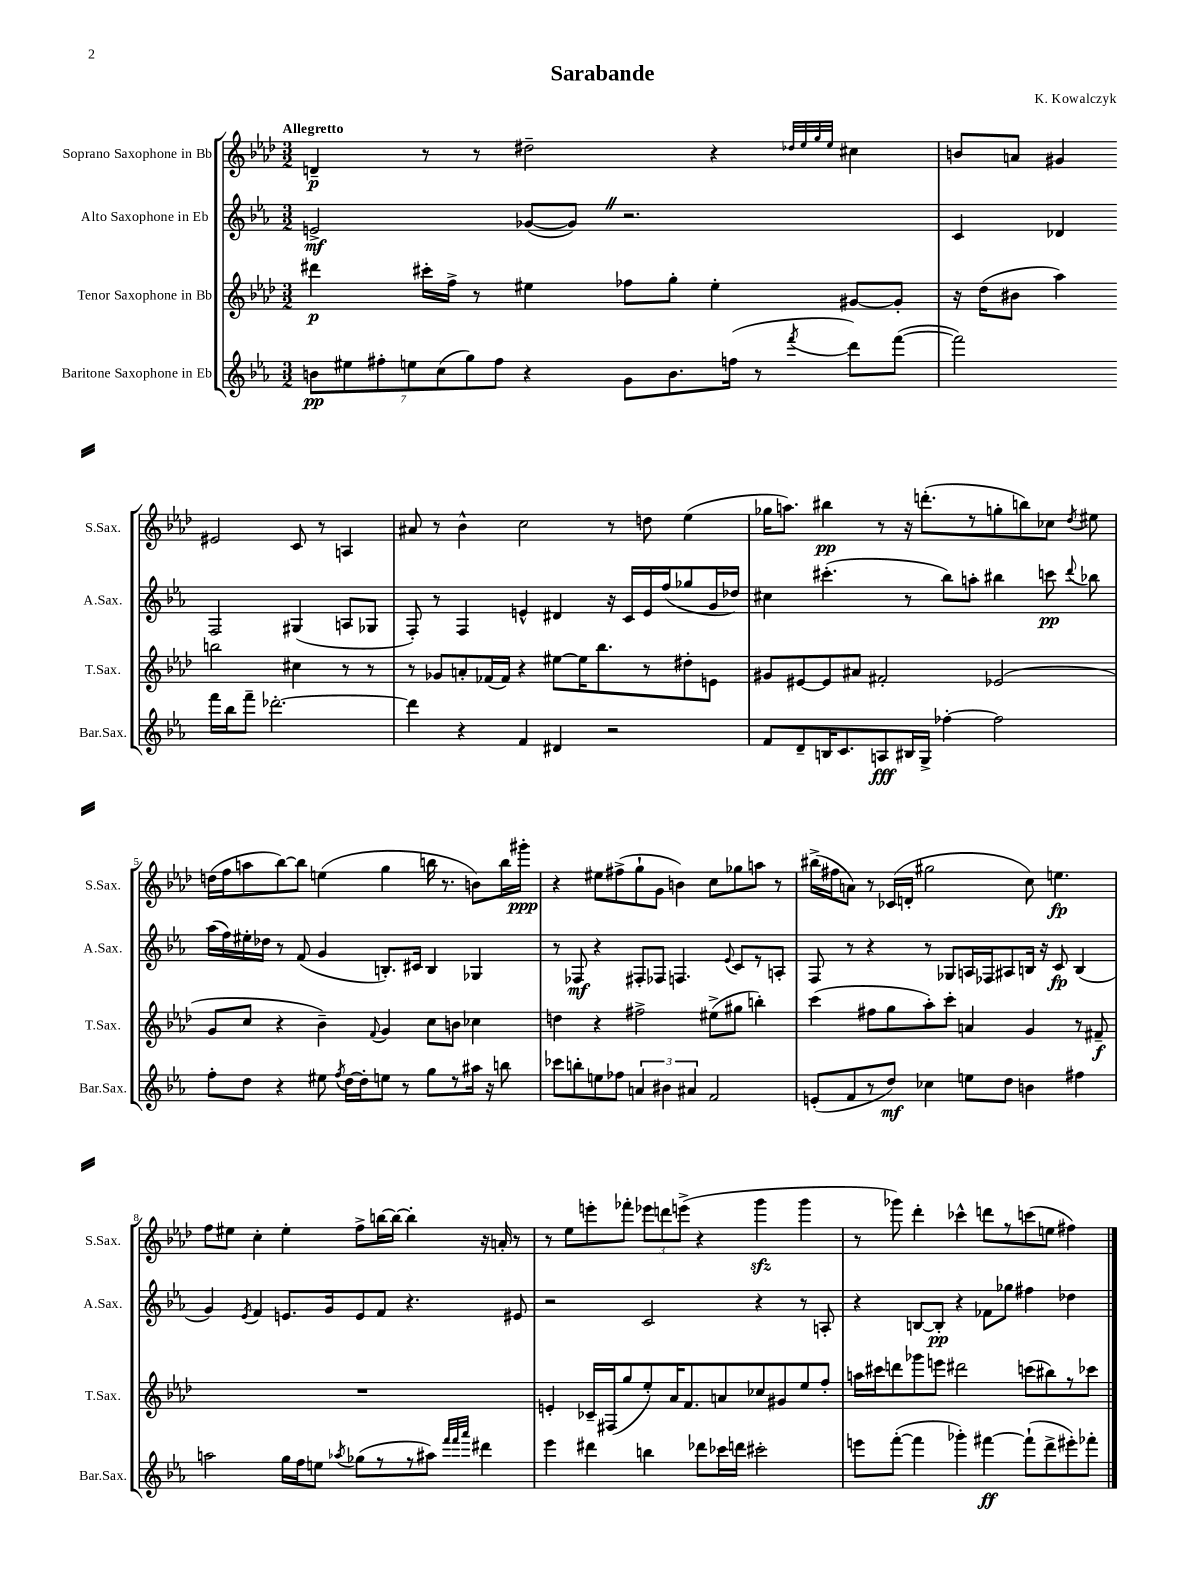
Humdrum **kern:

**kern	**dynam	**kern	**dynam	**kern	**dynam	**kern	**dynam
*part4	*part4	*part3	*part3	*part2	*part2	*part1	*part1
*staff4	*staff4	*staff3	*staff3	*staff2	*staff2	*staff1	*staff1
*I"Baritone Saxophone in Eb	*	*I"Tenor Saxophone in Bb	*	*I"Alto Saxophone in Eb	*	*I"Soprano Saxophone in Bb	*
*I'Bar.Sax.	*	*I'T.Sax.	*	*I'A.Sax.	*	*I'S.Sax.	*
*clefG2	*	*clefG2	*	*clefG2	*	*clefG2	*
*k[b-e-a-]	*	*k[b-e-a-d-]	*	*k[b-e-a-]	*	*k[b-e-a-d-]	*
*M3/2	*	*M3/2	*	*M3/2	*	*M3/2	*
=1	=1	=1	=1	=1	=1	=1	=1
!	!	!	!	!	!	!LO:TX:a:B:t=Allegretto	!
14bn\L	pp	4ddd#X\	p	2en^/	mf	4dn~/	p
14ee#X\	.	.	.	.	.	.	.
14ff#X'\	.	.	.	.	.	.	.
14een\	.	.	.	.	.	.	.
.	.	16ccc#X'\LL	.	.	.	8r	.
(14cc\	.	.	.	.	.	.	.
.	.	16ff^\JJ	.	.	.	.	.
14gg\)	.	.	.	.	.	.	.
.	.	8r	.	.	.	8r	.
14ff#\J	.	.	.	.	.	.	.
4r	.	4ee#X\	.	([8g-X/L	.	2dd#X~\	.
.	.	.	.	8g-Z/J])	.	.	.
8g\L	.	8ff-X\L	.	2.r	.	.	.
8.b\	.	8gg'\J	.	.	.	.	.
.	.	4ee#'\	.	.	.	4r	.
(16ffn\Jk	.	.	.	.	.	.	.
8r	.	.	.	.	.	.	.
.	.	.	.	.	.	32qqdd-X/LLL	.
.	.	.	.	.	.	32qqee-/	.
.	.	.	.	.	.	32qqgg/	.
8qfff/	.	.	.	.	.	32qqee-/JJJ	.
8ddd\L)	.	[8g#X/L	.	.	.	4cc#X\	.
([8fff\J	.	8g#'/J]	.	.	.	.	.
=2	=2	=2	=2	=2	=2	=2	=2
2fff\])	.	16r	.	4c/	.	8bn/L	.
.	.	(16dd-\KL	.	.	.	.	.
.	.	8b#X\J	.	.	.	8an/J	.
.	.	4aa-\)	.	4d-X/	.	4g#X/	.
16fff\LL	.	2bbn\	.	2F/	.	2e#X/	.
16bb-\J	.	.	.	.	.	.	.
8fff~\J	.	.	.	.	.	.	.
[2.ddd-X'\	.	.	.	.	.	.	.
.	.	4cc#X\	.	(4G#X/	.	8c/	.
.	.	.	.	.	.	8r	.
.	.	8r	.	8An/L	.	4An/	.
.	.	8r	.	8G-X/J	.	.	.
!!LO:LB:g=z
=3	=3	=3	=3	=3	=3	=3	=3
4ddd-X\]	.	8r	.	8F'/)	.	8a#X/	.
.	.	8g-X/L	.	8r	.	8r	.
4r	.	8an'/	.	4F/	.	4b-^^\	.
.	.	(16f-X/L	.	.	.	.	.
.	.	16f-/JJ)	.	.	.	.	.
4f/	.	4r	.	4en^^/	.	2cc\	.
4d#X/	.	[8ee#X\L	.	4d#X/	.	.	.
.	.	16ee#\K]	.	.	.	.	.
.	.	8.bb-\	.	.	.	.	.
2r	.	.	.	16r	.	8r	.
.	.	.	.	16c/LL	.	.	.
.	.	8r	.	16e/	.	8ddn\	.
.	.	.	.	(16ff/J	.	.	.
.	.	8dd#X'\	.	8gg-X/	.	(4ee-\	.
.	.	8en\J	.	16g/L	.	.	.
.	.	.	.	16dd-X/JJ)	.	.	.
=4	=4	=4	=4	=4	=4	=4	=4
8f/L	.	8g#X/L	.	4cc#X\	.	16gg-X\KL	.
.	.	.	.	.	.	8.aan\J)	.
8d~/	.	[8e#X/	.	.	.	.	.
16Bn/K	.	8e#/]	.	(4.ccc#X'\	.	4bb#X\	pp
8.c/	.	.	.	.	.	.	.
.	.	8a#X/J	.	.	.	.	.
8An/	fff	2f#X'/	.	.	.	8r	.
16B#X/L	.	.	.	8r	.	16r	.
16G^/JJ	.	.	.	.	.	(8.dddn'\L	.
[4ff-X'\	.	.	.	8bb-\L)	.	.	.
.	.	.	.	8aan'\J	.	8r	.
2ff-\]	.	(2e-X/	.	4bb#X\	.	8ggn'\	.
.	.	.	.	.	.	8bbn\)	.
.	.	.	.	8cccn\	pp	8cc-X\J	.
.	.	.	.	8qqddd/	.	8qdd-/	.
.	.	.	.	8bb-X\	.	8ee#X\	.
!!LO:LB:g=z
=5	=5	=5	=5	=5	=5	=5	=5
8ff'\L	.	8g/L	.	(16aa-\LL	.	(16ddn\LL	.
.	.	.	.	16ff\)	.	16ff\J	.
8dd\J	.	8cc/J	.	16ee#X'\	.	8aan\	.
.	.	.	.	16dd-X\JJ	.	.	.
4r	.	4r	.	8r	.	[8bb-\)	.
.	.	.	.	(8f/	.	8bb-\J]	.
8ee#X\	.	4b-~\)	.	4g/	.	(4een\	.
8qff/	.	.	.	.	.	.	.
[16dd\LL	.	.	.	.	.	.	.
16dd'\J]	.	.	.	.	.	.	.
.	.	8qqf/	.	.	.	.	.
8een\J	.	4g/	.	8.Bn'/L)	.	4gg\	.
8r	.	.	.	.	.	.	.
.	.	.	.	16c#X/Jk	.	.	.
8gg\L	.	8cc\L	.	4B/	.	16bbn\	.
.	.	.	.	.	.	8.r	.
8r	.	8bn\J	.	.	.	.	.
16aa#X\Jk	.	4cc-X\	.	4G-X/	.	8bn\L)	.
16r	.	.	.	.	.	.	.
8bbn\	.	.	.	.	.	16bb\L	.
.	.	.	.	.	.	16ggg#X'\JJ	ppp
=6	=6	=6	=6	=6	=6	=6	=6
8ccc-X\L	.	4ddn\	.	8r	.	4r	.
8bbn'\	.	.	.	8F-X/	mf	.	.
8een\	.	4r	.	4r	.	8ee#X\L	.
8ff-X\J	.	.	.	.	.	(8ff#X^\	.
6an/	.	2ff#X^\	.	8F#X'/L	.	8gg`\	.
.	.	.	.	8F-X/J	.	8g\J	.
6b#X\	.	.	.	.	.	.	.
.	.	.	.	4.Fn/	.	4bn\)	.
6a#X/	.	.	.	.	.	.	.
2f/	.	(8ee#X^\L	.	.	.	8cc\L	.
.	.	.	.	8qqe-/	.	.	.
.	.	8gg#X\J	.	8c/L	.	8gg-X\	.
.	.	4bbn'\)	.	8r	.	8aan\J	.
.	.	.	.	8An'/J	.	8r	.
=7	=7	=7	=7	=7	=7	=7	=7
(8en'/L	.	(4ccc\	.	8F/	.	(16bb#X^\LL	.
.	.	.	.	.	.	16ff#X\J	.
8f/	.	.	.	8r	.	8an\J)	.
8r	.	8ff#X\L	.	4r	.	8r	.
8dd/J)	mf	8gg\	.	.	.	(16c-X/LL	.
.	.	.	.	.	.	16dn'/JJ	.
4cc-X\	.	8aa-'\)	.	8r	.	2gg#X\	.
.	.	8ccc'\J	.	8G-X/L	.	.	.
8een\L	.	4an/	.	16An/L	.	.	.
.	.	.	.	16F-X/J	.	.	.
8dd\J	.	.	.	8A#X/	.	.	.
4bn\	.	4g/	.	16Bn/Jk	.	8cc\)	.
.	.	.	.	16r	.	.	.
.	.	.	.	8c/	fp	4.een\	fp
4ff#X\	.	8r	.	(4B/	.	.	.
.	.	8f#X~/	f	.	.	.	.
!!LO:LB:g=z
=8	=8	=8	=8	=8	=8	=8	=8
2aan\	.	1.r	.	4g/)	.	8ff\L	.
.	.	.	.	.	.	8ee#X\J	.
.	.	.	.	8qe-/	.	.	.
.	.	.	.	4f/	.	4cc'\	.
16gg\LL	.	.	.	8.en/L	.	4ee#'\	.
16ff\J	.	.	.	.	.	.	.
8een\J	.	.	.	.	.	.	.
.	.	.	.	16g/k	.	.	.
8qaa-X/	.	.	.	.	.	.	.
(8gg-X\L	.	.	.	8e/	.	8ff^\L	.
8r	.	.	.	8f/J	.	[16bbn\L	.
.	.	.	.	.	.	16bb\JJ_	.
8r	.	.	.	4.r	.	4bb'\]	.
8aa#X\J)	.	.	.	.	.	.	.
32qqfff/LLL	.	.	.	.	.	.	.
32qqfff/	.	.	.	.	.	.	.
32qqaaa-/JJJ	.	.	.	.	.	.	.
4ddd#X\	.	.	.	.	.	16r	.
.	.	.	.	.	.	16an'/	.
.	.	.	.	8e#X/	.	8r	.
=9	=9	=9	=9	=9	=9	=9	=9
4eee-\	.	4en'/	.	2r	.	8r	.
.	.	.	.	.	.	8ee-\L	.
4ddd#X\	.	16c-X~/LL	.	.	.	8eeen'\	.
.	.	(16F#X/J	.	.	.	.	.
.	.	8gg/	.	.	.	8fff-X'\J	.
4bbn\	.	8ee-'/)	.	2c/	.	12eee-X\L	.
.	.	.	.	.	.	12dddn\	.
.	.	16a-/K	.	.	.	.	.
.	.	.	.	.	.	(12eeen^\J	.
.	.	8.f/	.	.	.	.	.
8ddd-X\L	.	.	.	.	.	4r	.
16ccc-X\L	.	8an/	.	.	.	.	.
16dddn\JJ	.	.	.	.	.	.	.
2ccc#X'\	.	8cc-X/	.	4r	.	4gggzz\	.
.	.	8g#X/	.	.	.	.	.
.	.	8ee-/	.	8r	.	4ggg\	.
.	.	8ff'/J	.	8An'/	.	.	.
=10	=10	=10	=10	=10	=10	=10	=10
8eeen\L	.	16aan\LL	.	4r	.	8r	.
.	.	16ccc#X\J	.	.	.	.	.
([8fff'\J	.	8dddn\	.	.	.	8ggg-X\)	.
4fff\]	.	8ggg-X\	.	[8Bn/L	.	4ddd-'\	.
.	.	8eeen\J	.	8B'/J]	pp	.	.
4ggg-X'\)	.	2ddd#X\	.	4r	.	4ccc-X^^\	.
[4fff#X\	ff	.	.	8f-X\L	.	8dddn\L	.
.	.	.	.	8gg-X\J	.	8r	.
(8fff#`\L]	.	(8cccn\L	.	4ff#X\	.	(8cccn\	.
8ddd^\	.	8bb#X\)	.	.	.	8een\J	.
8eee#X'\)	.	8r	.	4dd-X\	.	4ff#X\)	.
8fff-X'\J	.	8ccc-X\J	.	.	.	.	.
==	==	==	==	==	==	==	==
*-	*-	*-	*-	*-	*-	*-	*-
